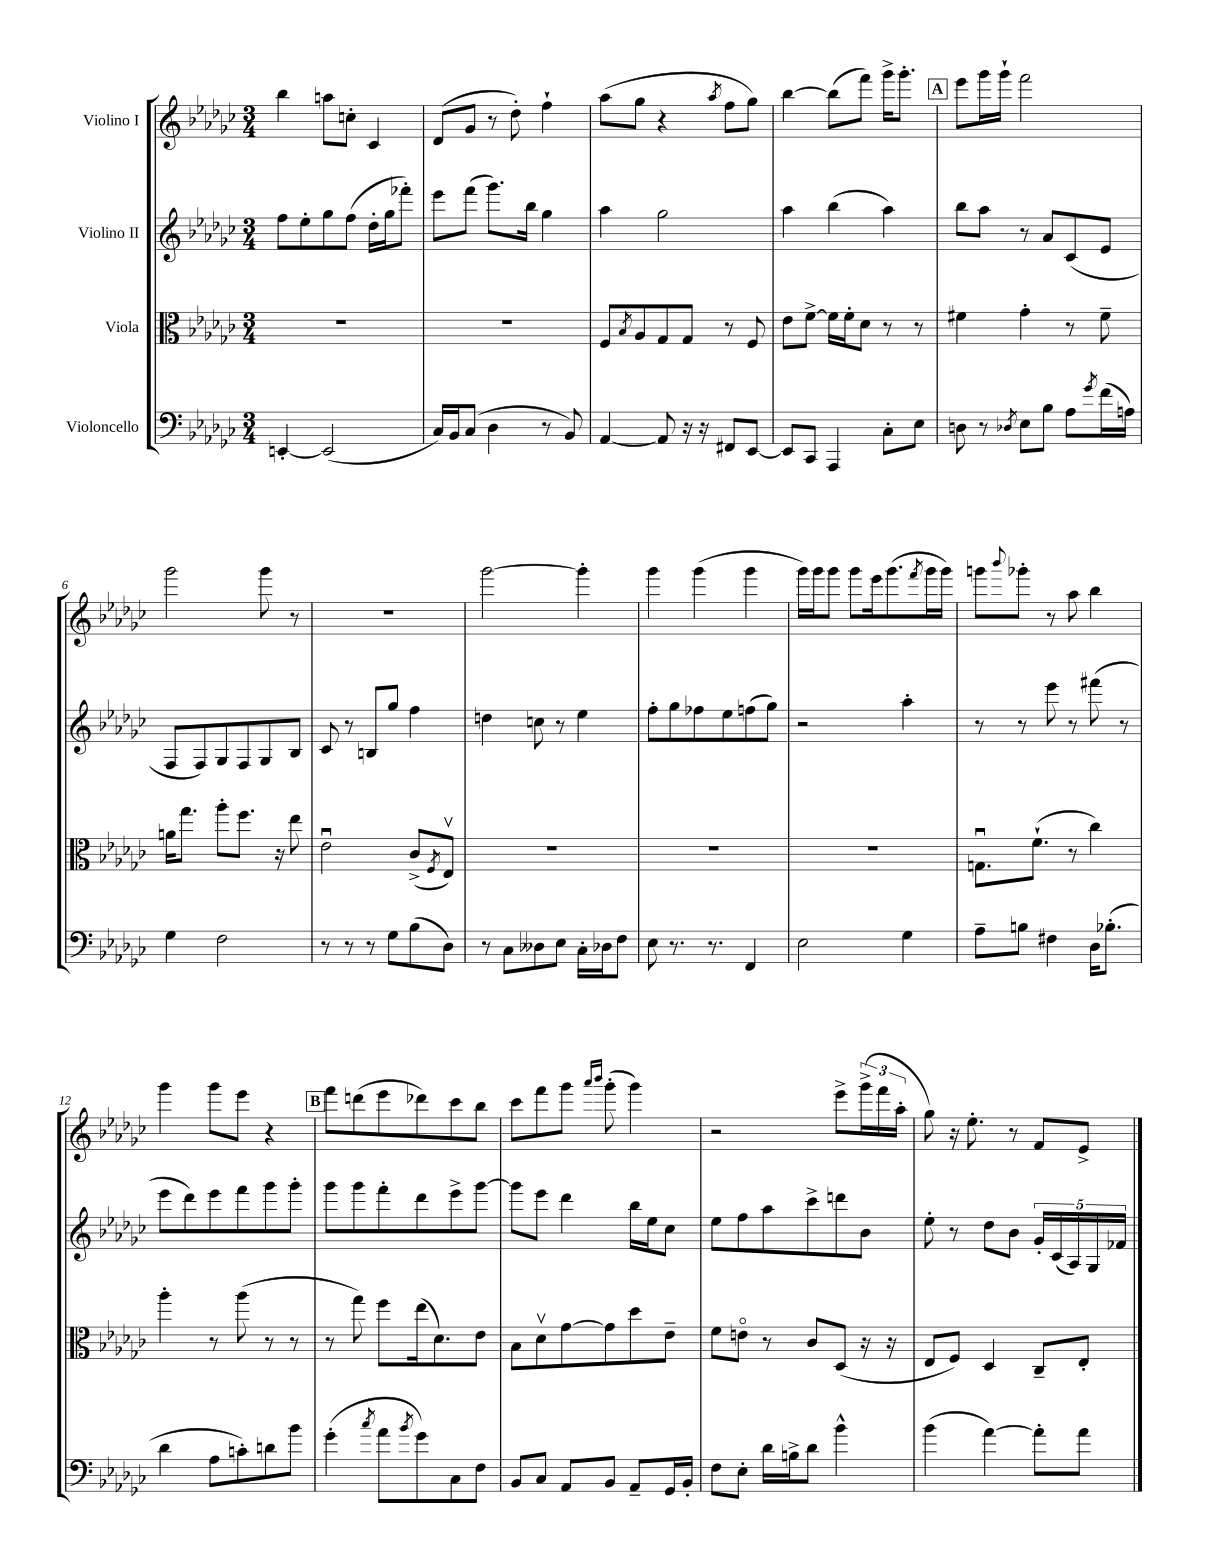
<<
\new StaffGroup <<
\new Staff = "s0" \with { instrumentName = "Violino I" } {
    \clef treble \key ges \major \numericTimeSignature \time 3/4
    bes''4 a''8 c''8-. ces'4 |
    des'8( ges'8 r8 des''8-.) f''4-! |
    aes''8( ges''8 r4 \acciaccatura { aes''8 } f''8 ges''8) |
    bes''4~ bes''8( f'''8) ges'''16-> ges'''8.-. |
    \mark \markup { \box "A" } ees'''8 ges'''16 ges'''16-! f'''2 |
    ges'''2 ges'''8 r8 |
    R2. |
    ges'''2~ ges'''4-. |
    ges'''4 ges'''4( ges'''4 |
    ges'''16) ges'''16 ges'''8 ges'''8 ees'''16 ges'''8.( \acciaccatura { f'''8 } ges'''16 ges'''16) |
    g'''8 \appoggiatura { bes'''8 } ges'''8-. r8 aes''8 bes''4 |
    ges'''4 ges'''8 ees'''8 r4 |
    \mark \markup { \box "B" } f'''8 d'''8( ees'''8 des'''8) ces'''8 bes''8 |
    ces'''8 f'''8 ges'''8 \grace { aes'''16 bes'''16 } ges'''8-.( ges'''4) |
    r2 ees'''8-> \tuplet 3/2 { ges'''16->( f'''16 aes''16-. } |
    ges''8) r16 ees''8.-. r8 f'8 ees'8-> \bar "|." |
}
\new Staff = "s1" \with { instrumentName = "Violino II" } {
    \clef treble \key ges \major \numericTimeSignature \time 3/4
    f''8 ees''8-. ges''8 f''8( des''16-. ges''16 fes'''8-.) |
    ees'''8 f'''8( ges'''8.) bes''16 ges''4 |
    aes''4 ges''2 |
    aes''4 bes''4( aes''4) |
    \mark \markup { \box "A" } bes''8 aes''8 r8 aes'8 ces'8( ees'8 |
    f8 f8) ges8 f8 ges8 bes8 |
    ces'8 r8 b8 ges''8 f''4 |
    d''4 c''8 r8 ees''4 |
    f''8-. ges''8 fes''8 ees''8 f''8( ges''8) |
    r2 aes''4-. |
    r8 r8 ees'''8 r8 fis'''8( r8 |
    ees'''8 des'''8) ees'''8 f'''8 ges'''8 ges'''8-. |
    \mark \markup { \box "B" } ges'''8 ges'''8 f'''8-. des'''8 ees'''8-> ges'''8~ |
    ges'''8 ees'''8 des'''4 bes''16 ees''16 ces''8 |
    ees''8 f''8 aes''8 ces'''8-> d'''8 bes'8 |
    ees''8-. r8 des''8 bes'8 \tuplet 5/4 { ges'16-. ces'16( aes16) ges16 fes'16 } \bar "|." |
}
\new Staff = "s2" \with { instrumentName = "Viola" } {
    \clef alto \key ges \major \numericTimeSignature \time 3/4
    R2. |
    R2. |
    f8 \acciaccatura { bes8 } aes8 ges8 ges8 r8 f8 |
    ees'8 f'8~-> f'16 f'16-. des'8 r8 r8 |
    \mark \markup { \box "A" } fis'4 ges'4-. r8 fis'8-- |
    a'16 ges''8. aes''8-. f''8. r16 ees''8 |
    ees'2\downbow ces'8->( \acciaccatura { f8 } ees8\upbow) |
    R2. |
    R2. |
    R2. |
    g8.\downbow f'8.-!( r8 ces''4) |
    aes''4-. r8 aes''8( r8 r8 |
    \mark \markup { \box "B" } r8 ges''8) f''8 ees''16( des'8.) ees'8 |
    bes8 des'8\upbow ges'8~ ges'8 des''8 ees'8-- |
    f'8 e'8\flageolet r8 ces'8 des8( r16 r16 |
    ees8 f8) des4 ces8-- ees8-. \bar "|." |
}
\new Staff = "s3" \with { instrumentName = "Violoncello" } {
    \clef bass \key ges \major \numericTimeSignature \time 3/4
    e,4~-. e,2( |
    ces16) bes,16 ces8( des4 r8 bes,8) |
    aes,4~ aes,8 r16 r16 fis,8 ees,8~ |
    ees,8 ces,8 aes,,4 ces8-. ees8 |
    \mark \markup { \box "A" } d8 r8 \acciaccatura { des8 } ees8 bes8 aes8 \acciaccatura { ges'8 } f'16( a16) |
    ges4 f2 |
    r8 r8 r8 ges8 bes8( des8) |
    r8 ces8 deses8 ees8 ces16-. des16 f8 |
    ees8 r8. r8. f,4 |
    ees2 ges4 |
    aes8-- b8 fis4 des16 bes8.-.( |
    des'4 aes8 c'8-.) d'8 bes'8 |
    \mark \markup { \box "B" } ges'4-.( \acciaccatura { ces''8 } aes'8 \acciaccatura { bes'8 } ges'8) ces8 f8 |
    bes,8 ces8 aes,8 bes,8 aes,8-- ges,16 bes,16-. |
    f8 ees8-. des'16 b16-> des'8 bes'4-^ |
    bes'4( aes'4~) aes'8-. aes'8 \bar "|." |
}
>>
>>
